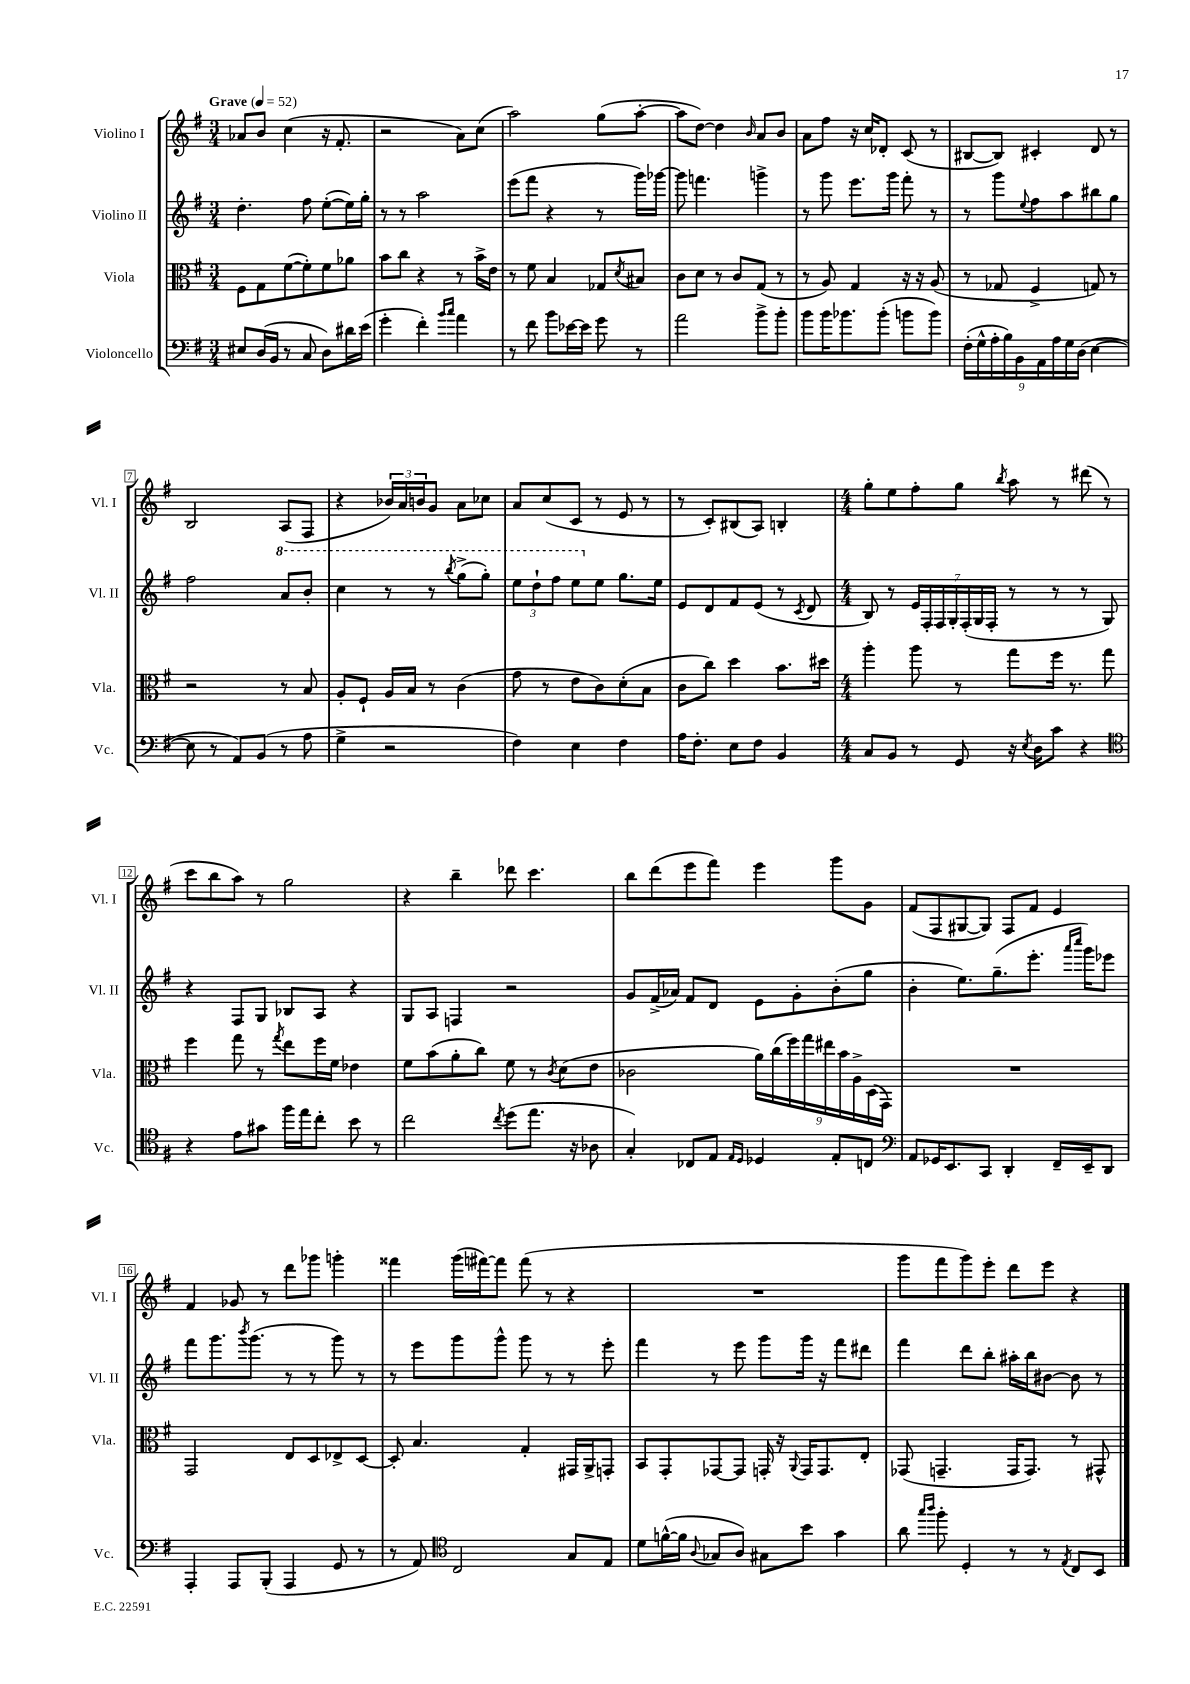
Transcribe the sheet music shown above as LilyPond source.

<<
\new StaffGroup <<
\new Staff = "s0" \with { instrumentName = "Violino I" shortInstrumentName = "Vl. I" } {
    \clef treble \key g \major \numericTimeSignature \time 3/4 \tempo "Grave" 4 = 52
    aes'8 b'8 c''4( r16 fis'8.-. |
    r2 a'8) c''8( |
    a''2) g''8( a''8~-. |
    a''8 d''8~) d''4 \grace { b'16 } a'8 b'8 |
    a'8 fis''8 r16 c''16 des'8-. c'8( r8 |
    bis8~ bis8) cis'4-. d'8 r8 |
    b2 a8( fis8 |
    r4 \tuplet 3/2 { bes'16) a'16 b'16 } g'8 a'8 ces''8 |
    a'8 c''8( c'8 r8 e'8 r8 |
    r8 c'8-.) bis8( a8) b4-. |
    \numericTimeSignature \time 4/4 g''8-. e''8 fis''8-. g''8 \acciaccatura { b''8 } a''8 r8 dis'''8( r8 |
    c'''8 b''8 a''8) r8 g''2 |
    r4 b''4-- des'''8 c'''4. |
    b''8 d'''8( e'''8 fis'''8) e'''4 g'''8 g'8 |
    fis'8( fis8 gis8~ gis8) fis8 fis'8 e'4 |
    fis'4 ges'8 r8 d'''8 ges'''8 g'''4-. |
    fisis'''4 g'''16( fis'''16~) fis'''8 fis'''8( r8 r4 |
    R1 |
    g'''8 fis'''8 g'''8) e'''8-. d'''8 e'''8 r4 \bar "|." |
}
\new Staff = "s1" \with { instrumentName = "Violino II" shortInstrumentName = "Vl. II" } {
    \clef treble \key g \major \numericTimeSignature \time 3/4
    d''4.-. fis''8 e''8~-.( e''16) g''16-. |
    r8 r8 a''2 |
    e'''8( fis'''8 r4 r8 g'''16) ges'''16~ |
    ges'''8 f'''4. g'''4-> |
    r8 g'''8 e'''8. g'''16 fis'''8-. r8 |
    r8 g'''8 \appoggiatura { e''8 } fis''8 a''8 bis''8 g''8 |
    fis''2 \ottava #1 a''8 b''8-. |
    c'''4 r8 r8 \acciaccatura { b'''8 } g'''8->( g'''8-.) |
    \tuplet 3/2 { e'''8 d'''8-! fis'''8 } e'''8 \ottava #0 e''8 g''8. e''16 |
    e'8 d'8 fis'8 e'8( r8 \acciaccatura { c'8 } d'8 |
    \numericTimeSignature \time 4/4 b8) r8 \tuplet 7/4 { e'16 fis16-. fis16 g16-. fis16-.( g16 fis16-. } r8 r8 r8 g8) |
    r4 fis8 g8 bes8 a8 r4 |
    g8 a8 f4 r2 |
    g'8 fis'16->( aes'16) fis'8 d'8 e'8 g'8-. b'8-.( g''8 |
    b'4-. e''8.) g''8.--( e'''8.-. \grace { a'''16 c''''16 } g'''16) ees'''8 |
    fis'''8 g'''8. \acciaccatura { b'''8 } g'''8.( r8 r8 g'''8) r8 |
    r8 e'''8 g'''8 g'''8-^ g'''8 r8 r8 e'''8-. |
    fis'''4 r8 e'''8 g'''8 g'''16 r16 fis'''8 dis'''8 |
    fis'''4 d'''8 b''8-. ais''16-. b''16 bis'8~ bis'8 r8 \bar "|." |
}
\new Staff = "s2" \with { instrumentName = "Viola" shortInstrumentName = "Vla." } {
    \clef alto \key g \major \numericTimeSignature \time 3/4
    fis8 g8 fis'8~( fis'8-.) fis'8 aes'8 |
    b'8 c''8 r4 r8 b'16-> e'16 |
    r8 fis'8 b4 ges8 \acciaccatura { d'8 } bis8 |
    c'8 d'8 r8 c'8 g8( r8 |
    r8 a8) g4 r16 r16 a8( |
    r8 ges8 fis4-> g8) r8 |
    r2 r8 b8 |
    a8-. fis8-! a16 b16 r8 c'4( |
    g'8 r8 e'8 c'8) d'8-.( b8 |
    c'8 c''8) d''4 b'8. dis''16 |
    \numericTimeSignature \time 4/4 a''4-. a''8 r8 g''8 fis''16 r8. g''8 |
    fis''4 g''8 r8 \acciaccatura { g''8 } e''8 fis''16 fis'16 ees'4 |
    fis'8 b'8( a'8-. c''8) fis'8 r8 \acciaccatura { c'8 } d'8( e'8 |
    ces'2 \tuplet 9/8 { a'16) c''16( fis''16) g''16 eis''16 b'16 a16-> d16( g,16) } |
    R1 |
    g,2 e8 d8 ees8-> d8~ |
    d8-. b4. g4-. gis,16 a,16-> g,8-. |
    b,8 g,8-. ges,8~ ges,8 g,16-. r16 \appoggiatura { a,8 } g,16 g,8. e8-. |
    ges,8( g,4.-- g,16 g,8.) r8 gis,8-^ \bar "|." |
}
\new Staff = "s3" \with { instrumentName = "Violoncello" shortInstrumentName = "Vc." } {
    \clef bass \key g \major \numericTimeSignature \time 3/4
    eis8 d16( b,16 r8 c8 d8) dis'16 e'16( |
    g'4-. fis'4-.) \grace { b'16 c''16 } a'4 |
    r8 fis'8 b'8 ees'16~ ees'16 g'8 r8 |
    a'2 b'8-> b'8-. |
    b'8 b'16 bes'8. bes'8-.( b'8 b'8) |
    \tuplet 9/8 { fis16-.( g16-^ a16-. b16) b,16 a,16 a16 g16 d16( } e4~ |
    e8 r8 a,8) b,8( r8 a8 |
    g4-> r2 |
    fis4) e4 fis4 |
    a16 fis8.-. e8 fis8 b,4 |
    \numericTimeSignature \time 4/4 c8 b,8 r8 g,8 r16 \acciaccatura { e8 } d16 c'8 r4 |
    \clef tenor r4 e'8 gis'8 fis''16 e''16 c''8-. b'8 r8 |
    c''2 \acciaccatura { c''8 } d''8( e''8. r16 aes8 |
    g4-.) ces8 e8 \grace { e16 d16 } des4 e8-. c8 |
    \clef bass a,8 ges,16 e,8. c,8 d,4-. fis,16-- e,16-- d,8 |
    a,,4-. a,,8 b,,8-.( a,,4 g,8 r8 |
    r8 a,8) \clef tenor c2 g8 e8 |
    d'8 f'16~-^( f'16 \appoggiatura { a8 } ges8 a8) gis8 b'8 g'4 |
    a'8 \grace { g''16 a''16 } fis''8-. d4-. r8 r8 \acciaccatura { e8 } c8 b,8 \bar "|." |
}
>>
>>
\layout { \context { \Score \override BarNumber.stencil = #(make-stencil-boxer 0.1 0.3 ly:text-interface::print) } }
